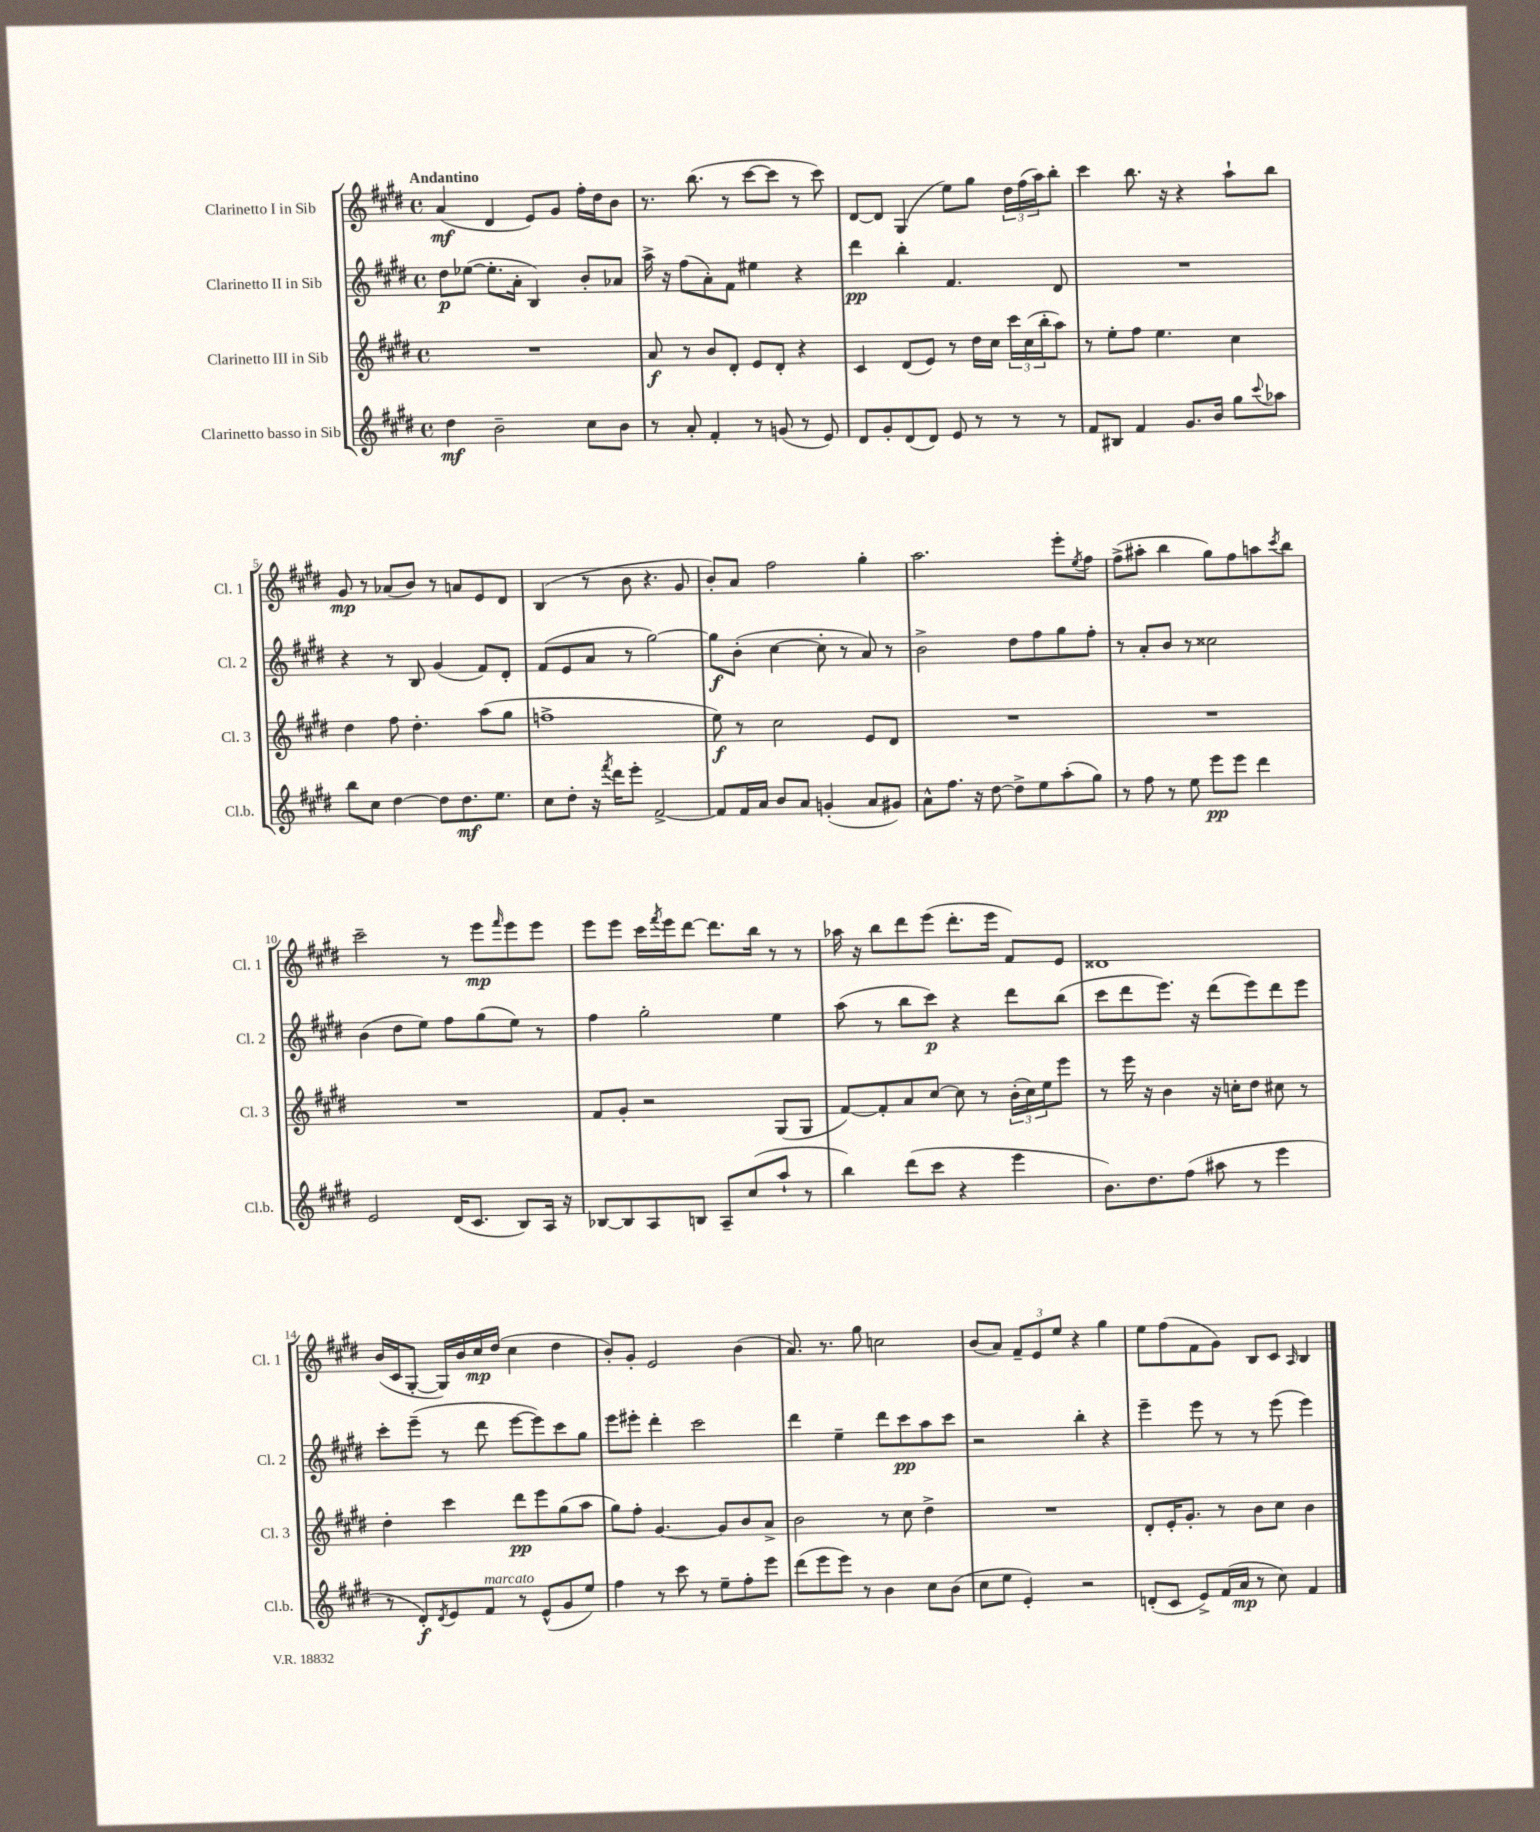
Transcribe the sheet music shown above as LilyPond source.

<<
\new StaffGroup <<
\new Staff = "s0" \with { instrumentName = "Clarinetto I in Sib" shortInstrumentName = "Cl. 1" } {
    \clef treble \key e \major \defaultTimeSignature \time 4/4 \tempo "Andantino"
    a'4\mf( dis'4 e'8) gis'8 fis''16-. dis''16 b'8 |
    r8. b''8.( r8 cis'''8~ cis'''8 r8 cis'''8) |
    dis'8~ dis'8 gis4( e''8) gis''8 \tuplet 3/2 { dis''16 fis''16( a''16) } b''8-. |
    cis'''4 b''8. r16 r4 a''8-! b''8 |
    gis'8\mp r8 aes'8( b'8) r8 a'8 e'8 dis'8 |
    b4( r8 b'8 r4. gis'8 |
    b'8-.) a'8 fis''2 gis''4-. |
    a''2. e'''8-. \acciaccatura { e''8 } fis''8 |
    fis''8->( ais''8-. b''4 gis''8) fis''8 a''8 \acciaccatura { cis'''8 } b''8 |
    cis'''2-- r8 e'''8\mp \grace { fis'''16 } e'''8 e'''8 |
    e'''8 e'''8 cis'''16 \acciaccatura { fis'''8 } e'''16 dis'''8~ dis'''8. b''16 r8 r8 |
    aes''16 r16 b''8 dis'''8 e'''8( dis'''8.-. e'''16 fis'8) e'8 |
    disis'1 |
    b'16( cis'16 gis8~-. gis16) b'16 cis''16\mp dis''16( cis''4 dis''4 |
    b'8-.) gis'8-. e'2 b'4( |
    a'8.) r8. gis''8 c''2 |
    b'8( a'8) \tuplet 3/2 { fis'8-- e'8 e''8 } r4 gis''4 |
    e''8 fis''8( fis'8 gis'8) b8 cis'8 \grace { a16 } b4 \bar "|." |
}
\new Staff = "s1" \with { instrumentName = "Clarinetto II in Sib" shortInstrumentName = "Cl. 2" } {
    \clef treble \key e \major \defaultTimeSignature \time 4/4
    dis''8\p ees''8~( ees''8.-. a'16-. b4) b'8-. aes'8 |
    a''16-> r16 fis''8( a'8-.) fis'8 eis''4 r4 |
    dis'''4\pp b''4-. fis'4. dis'8 |
    R1 |
    r4 r8 b8 gis'4( fis'8) dis'8-. |
    fis'8( e'8 a'8 r8 gis''2~) |
    gis''8\f b'8-.( cis''4~ cis''8-. r8 a'8) r8 |
    b'2-> dis''8 fis''8 gis''8 fis''8-. |
    r8 a'8-. b'8 r8 cisis''2 |
    b'4( dis''8 e''8) fis''8 gis''8( e''8) r8 |
    fis''4 gis''2-. e''4 |
    a''8( r8 b''8 cis'''8\p) r4 dis'''8 b''8( |
    cis'''8 dis'''8 e'''8.) r16 dis'''8( e'''8) dis'''8 e'''8 |
    cis'''8-. e'''8--( r8 dis'''8 e'''8~ e'''8) cis'''8 gis''8 |
    e'''8 eis'''8-. dis'''4-. cis'''2 |
    dis'''4 e''4-- dis'''8 cis'''8\pp a''8 cis'''8 |
    r2 b''4-. r4 |
    e'''4-- e'''8 r8 r8 e'''8( e'''4) \bar "|." |
}
\new Staff = "s2" \with { instrumentName = "Clarinetto III in Sib" shortInstrumentName = "Cl. 3" } {
    \clef treble \key e \major \defaultTimeSignature \time 4/4
    R1 |
    a'8\f r8 b'8 dis'8-. e'8 dis'8-. r4 |
    cis'4 dis'8( e'8) r8 dis''16 cis''16 \tuplet 3/2 { cis'''16 cis''16( b''16-. } a''8) |
    r8 e''8-. fis''8 e''4. cis''4 |
    dis''4 fis''8 dis''4.-. a''8( gis''8 |
    f''1-> |
    e''8\f) r8 cis''2 e'8 dis'8 |
    R1 |
    R1 |
    R1 |
    fis'8 gis'8-. r2 gis8( gis8 |
    fis'8~) fis'8-. a'8 cis''8~ cis''8 r8 \tuplet 3/2 { b'16-.( cis''16) e''16 } e'''8 |
    r8 e'''16 r16 b'4 r16 c''16-. dis''8 cis''8 r8 |
    dis''4-. cis'''4 dis'''8\pp e'''8 gis''8( a''8 |
    gis''8) fis''8-. gis'4.~ gis'8 b'8 a'8-> |
    b'2 r8 cis''8 dis''4-> |
    R1 |
    dis'8-. e'16-. gis'8.-. r8 b'8 cis''8 b'4 \bar "|." |
}
\new Staff = "s3" \with { instrumentName = "Clarinetto basso in Sib" shortInstrumentName = "Cl.b." } {
    \clef treble \key e \major \defaultTimeSignature \time 4/4
    dis''4\mf b'2-- cis''8 b'8 |
    r8 a'8-. fis'4-. r8 g'8( r8 e'8) |
    dis'8 gis'8-. dis'8( dis'8) e'8 r8 r8 r8 |
    fis'8 bis8 fis'4 gis'8. b'16 gis''8 \appoggiatura { cis'''8 } aes''8 |
    b''8 cis''8 dis''4~ dis''8 dis''8.\mf e''8. |
    cis''8 dis''8-. r16 \acciaccatura { fis'''8 } dis'''16 e'''8-. fis'2~-> |
    fis'8 fis'16 a'16 b'8 a'8 g'4-.( a'8 gis'8) |
    a'8-^ fis''8. r16 dis''8~ dis''8-> e''8 a''8-.( gis''8) |
    r8 fis''8 r8 e''8 e'''8\pp e'''8 dis'''4 |
    e'2 dis'16( cis'8. b8) a16 r16 |
    bes8~ bes8 a8 b8 a8-- cis''8( a''8-! r8 |
    b''4) dis'''8( cis'''8 r4 e'''4 |
    b'8.) dis''8. fis''8( ais''8 r8 e'''4 |
    r8 dis'8-.\f) \acciaccatura { dis'8 } e'8 fis'8^\markup { \italic "marcato" } r8 e'8-^( gis'8 e''8) |
    fis''4 r8 cis'''8 r8 e''8-- fis''8-. e'''8 |
    dis'''8( e'''8 e'''8) r8 b'4 cis''8 b'8( |
    cis''8 e''8 e'4-.) r2 |
    d'8-.( cis'8 e'8->) fis'16( a'16\mp r8 cis''8) fis'4 \bar "|." |
}
>>
>>
